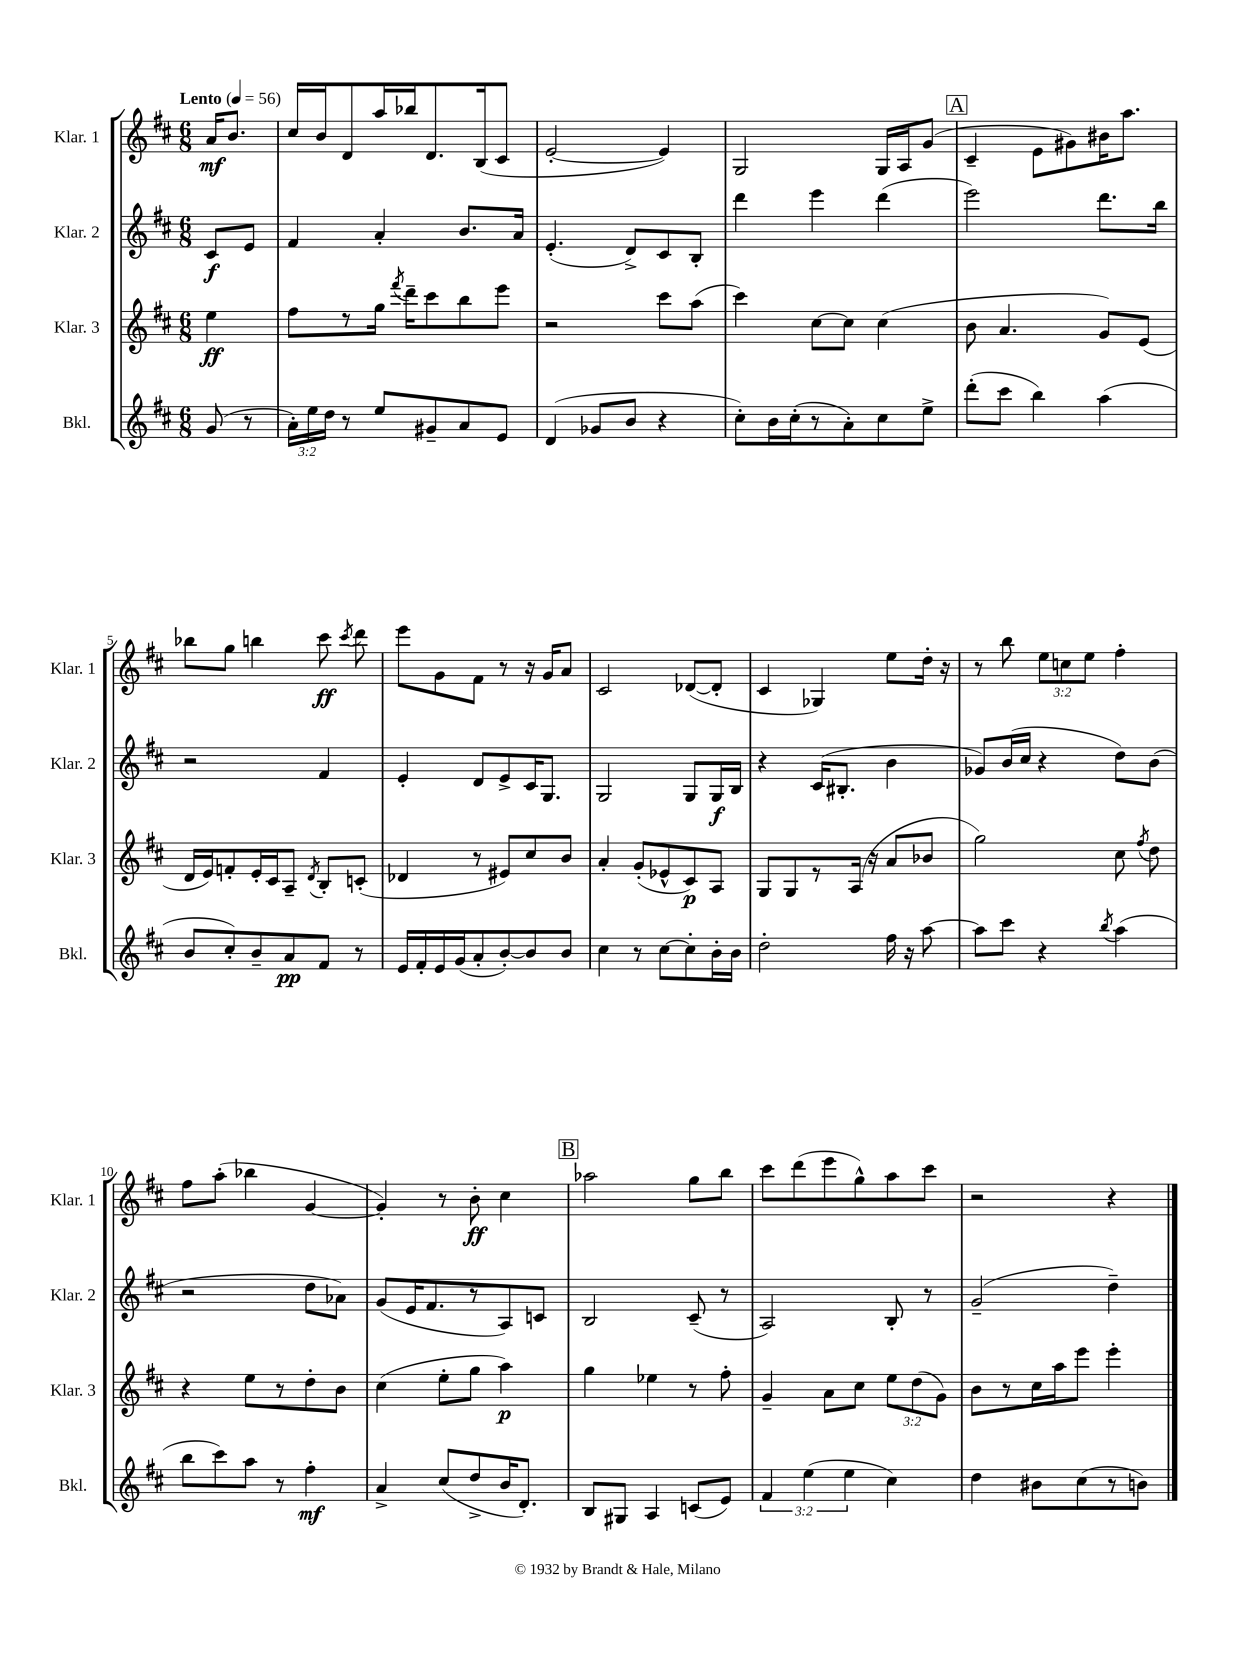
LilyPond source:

<<
\new StaffGroup <<
\new Staff = "s0" \with { instrumentName = "Klar. 1" shortInstrumentName = "Klar. 1" } {
    \clef treble \key d \major \numericTimeSignature \time 6/8 \override Staff.TupletNumber.text = #tuplet-number::calc-fraction-text \partial 4 \tempo "Lento" 4 = 56
    \autoBeamOff a'16[\mf b'8.] |
    cis''16[ b'16 d'8 a''16 bes''16 d'8. b16( cis'8] |
    e'2~-. e'4) |
    g2 g16[ a16 g'8]( |
    \mark \markup { \box "A" } cis'4-- e'8[ gis'8) bis'16 a''8.] |
    bes''8[ g''8] b''4 cis'''8\ff \acciaccatura { cis'''8 } d'''8 |
    e'''8[ g'8 fis'8] r8 r16 g'16[ a'8] |
    cis'2 des'8[~( des'8]-. |
    cis'4 ges4) e''8[ d''16]-. r16 |
    r8 b''8 \tuplet 3/2 { e''8[ c''8 e''8] } fis''4-. |
    fis''8[ a''8]-.( bes''4 g'4~ |
    g'4-.) r8 b'8-.\ff cis''4 |
    \mark \markup { \box "B" } aes''2 g''8[ b''8] |
    cis'''8[ d'''8( e'''8 g''8-^) a''8 cis'''8] |
    r2 r4 \bar "|." |
}
\new Staff = "s1" \with { instrumentName = "Klar. 2" shortInstrumentName = "Klar. 2" } {
    \clef treble \key d \major \numericTimeSignature \time 6/8 \partial 4
    \autoBeamOff cis'8[\f e'8] |
    fis'4 a'4-. b'8.[ a'16] |
    e'4.-.( d'8[->) cis'8 b8]-. |
    d'''4 e'''4 d'''4( |
    \mark \markup { \box "A" } e'''2) d'''8.[ b''16] |
    r2 fis'4 |
    e'4-. d'8[ e'8-> cis'16 g8.] |
    g2 g8[ g16\f b16] |
    r4 cis'16[( bis8.]-. b'4 |
    ges'8[) b'16( cis''16] r4 d''8[) b'8]( |
    r2 d''8[ aes'8]) |
    g'8[( e'16 fis'8. r8 a8) c'8] |
    \mark \markup { \box "B" } b2 cis'8--( r8 |
    a2) b8-. r8 |
    g'2--( d''4--) \bar "|." |
}
\new Staff = "s2" \with { instrumentName = "Klar. 3" shortInstrumentName = "Klar. 3" } {
    \clef treble \key d \major \numericTimeSignature \time 6/8 \override Staff.TupletNumber.text = #tuplet-number::calc-fraction-text \partial 4
    \autoBeamOff e''4\ff |
    fis''8[ r8 g''16] \acciaccatura { fis'''8 } d'''16[-- cis'''8 b''8 e'''8] |
    r2 cis'''8[ a''8]( |
    cis'''4) cis''8[~ cis''8] cis''4( |
    \mark \markup { \box "A" } b'8 a'4. g'8[) e'8]( |
    d'16[ e'16) f'8-. e'16-. cis'16 a8]-- \acciaccatura { d'8 } b8[-. c'8]-.( |
    des'4 r8 eis'8[) cis''8 b'8] |
    a'4-. g'8[-.( ees'8-^ cis'8\p) a8] |
    g8[ g8 r8 a16]( r16 a'8[ bes'8] |
    g''2) cis''8 \acciaccatura { fis''8 } d''8 |
    r4 e''8[ r8 d''8-. b'8] |
    cis''4( e''8[-. g''8] a''4\p) |
    \mark \markup { \box "B" } g''4 ees''4 r8 fis''8-. |
    g'4-- a'8[ cis''8] \tuplet 3/2 { e''8[ d''8( g'8]) } |
    b'8[ r8 cis''16 a''16 e'''8] e'''4-. \bar "|." |
}
\new Staff = "s3" \with { instrumentName = "Bkl." shortInstrumentName = "Bkl." } {
    \clef treble \key d \major \numericTimeSignature \time 6/8 \override Staff.TupletNumber.text = #tuplet-number::calc-fraction-text \partial 4
    \autoBeamOff g'8( r8 |
    \tuplet 3/2 { a'16[-.) e''16 d''16] } r8 e''8[ gis'8-- a'8 e'8] |
    d'4( ges'8[ b'8] r4 |
    cis''8[-.) b'16 cis''16-.( r8 a'8-.) cis''8 e''8]-> |
    \mark \markup { \box "A" } d'''8[-.( cis'''8] b''4) a''4( |
    b'8[ cis''8-.) b'8-- a'8\pp fis'8] r8 |
    e'16[ fis'16-. e'16 g'16( a'8-. b'8~-.) b'8 b'8] |
    cis''4 r8 cis''8[~ cis''8-. b'16-. b'16] |
    d''2-. fis''16 r16 a''8~ |
    a''8[ cis'''8] r4 \acciaccatura { b''8 } a''4( |
    b''8[ cis'''8) a''8] r8 fis''4-.\mf |
    a'4-> cis''8[( d''8-> b'16 d'8.]-.) |
    \mark \markup { \box "B" } b8[ gis8] a4 c'8[( e'8]) |
    \tuplet 3/2 { fis'4 e''4( e''4 } cis''4) |
    d''4 bis'8[ cis''8( r8 b'8]) \bar "|." |
}
>>
>>
